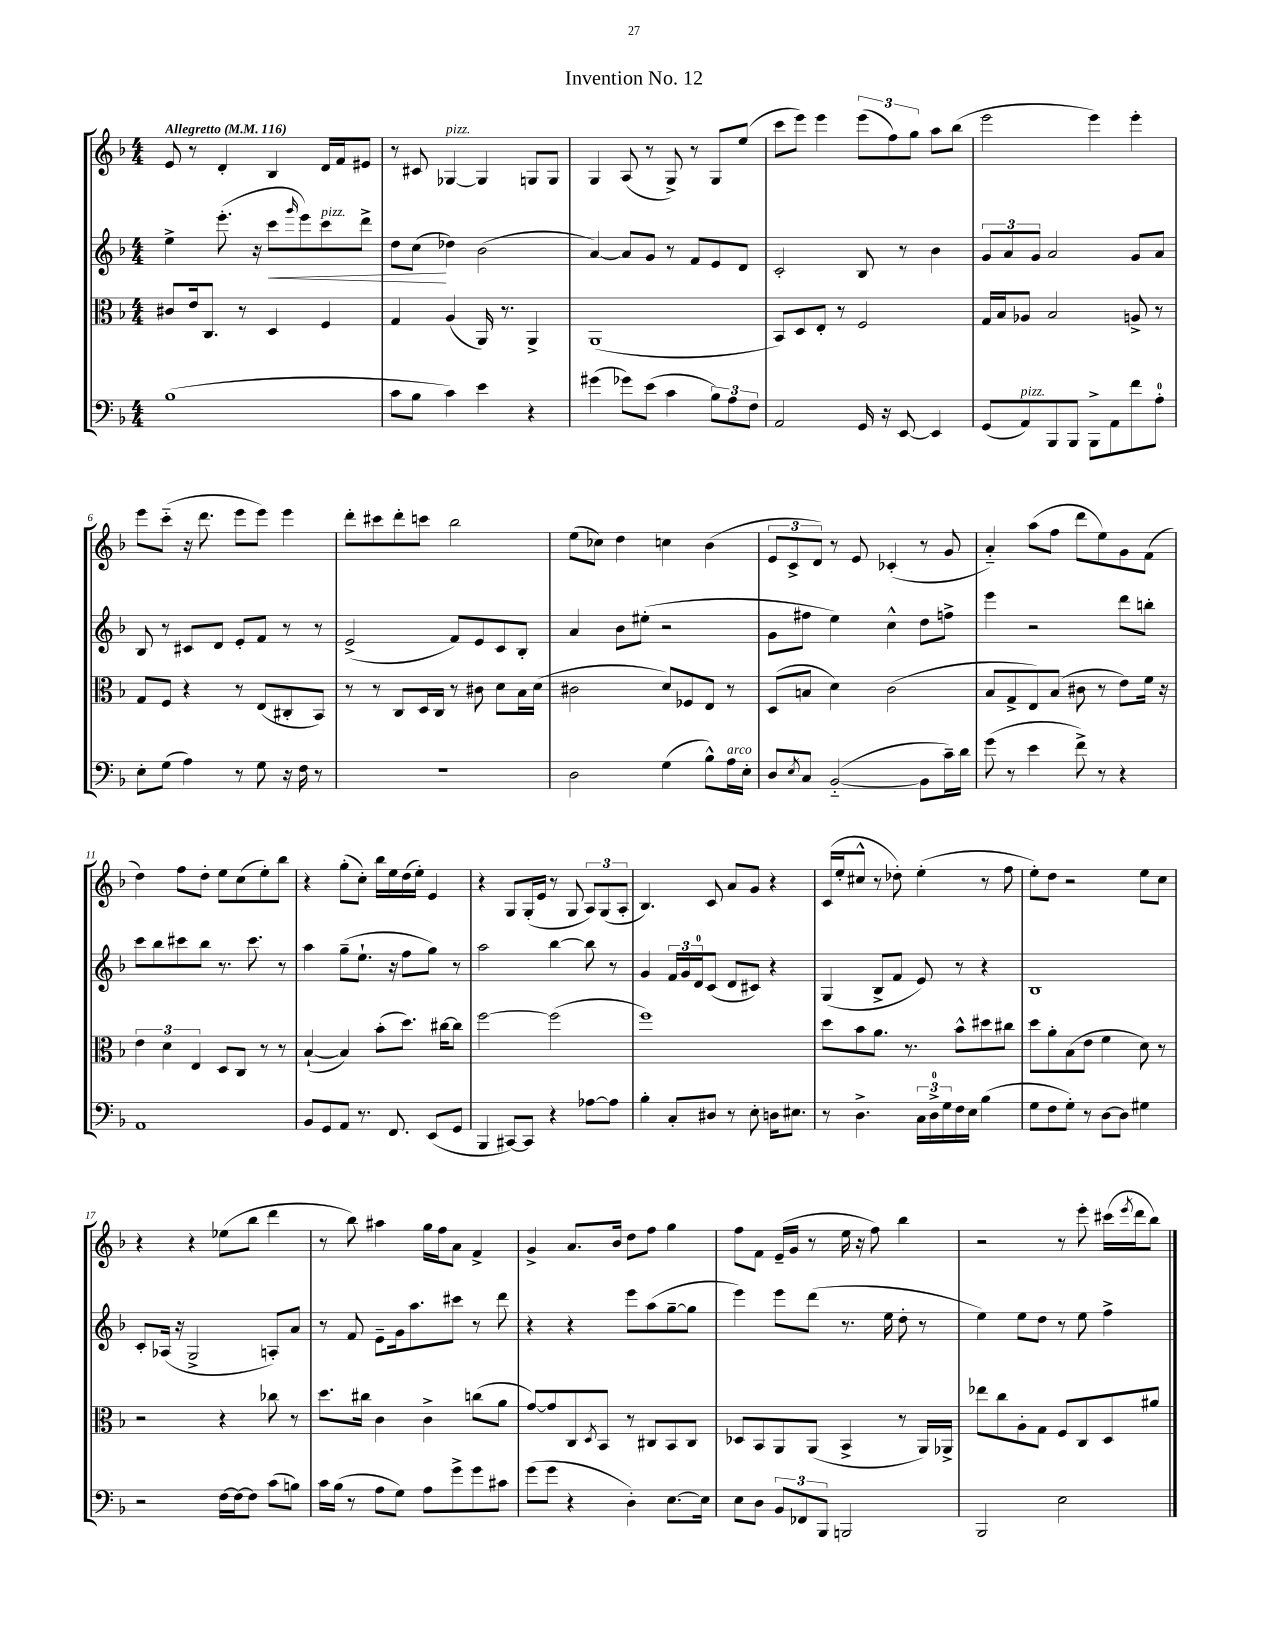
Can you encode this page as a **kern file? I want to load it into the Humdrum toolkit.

**kern	**kern	**kern	**dynam	**kern
*part4	*part3	*part2	*part2	*part1
*staff4	*staff3	*staff2	*staff2	*staff1
*clefF4	*clefC3	*clefG2	*	*clefG2
*k[b-]	*k[b-]	*k[b-]	*	*k[b-]
*M4/4	*M4/4	*M4/4	*	*M4/4
*MM116	*MM116	*MM116	*	*MM116
=1	=1	=1	=1	=1
!	!	!	!	!LO:TX:a:B:t=Allegretto
(1B-	8c#X/L	4ee^\	.	8e/
.	16e/k	.	.	8r
.	8.C/J	.	.	.
.	.	(8.eee'\	.	4d'/
.	8r	.	.	.
.	.	16r	.	.
!	!	!	!LO:HP:b	!
.	4D/	8ccc\L	<	4B-/
.	.	16qqggg/	.	.
.	.	8eee\)	.	.
!	!	!LO:TX:a:i:t=pizz.	!	!
.	4F/	8ccc\	.	16d/LL
.	.	.	.	16f/J
.	.	8ddd^\J	.	8e#X/J
=2	=2	=2	=2	=2
8c\L	4G/	8dd\L	.	8r
8B-\J	.	(8cc\J	.	8c#X/
!	!	!	!	!LO:TX:a:i:t=pizz.
4c\)	(4A/	4dd-X\)	[	[4G-X/
4e\	16AA/)	(2b-\	.	4G-/]
.	8.r	.	.	.
4r	4AA^/	.	.	8Gn/L
.	.	.	.	8G/J
=3	=3	=3	=3	=3
(4g#X\	(1AA	[4a/)	.	4G/
8g-X\L)	.	8a/L]	.	(8A/
(8e\J	.	8g/J	.	8r
4c\	.	8r	.	8G^/)
.	.	8f/L	.	8r
12B-\L)	.	8e/	.	8G/L
12A\	.	.	.	.
.	.	8d/J	.	(8ee/J
12F\J	.	.	.	.
=4	=4	=4	=4	=4
2AA/	8BB-/L)	2c'/	.	8ccc\L
.	8D/	.	.	8eee\J)
.	8E'/J	.	.	4eee\
.	8r	.	.	.
16GG/	2F/	8B-/	.	(12eee\L
16r	.	.	.	.
.	.	.	.	12ff\)
[8EE/	.	8r	.	.
.	.	.	.	12gg\J
4EE/]	.	4b-\	.	8aa\L
.	.	.	.	(8bb-\J
=5	=5	=5	=5	=5
(8GG/L	16G/LL	12g/L	.	2eee\
.	16B-/J	.	.	.
.	.	12a/	.	.
!LO:TX:a:i:t=pizz.	!	!	!	!
8AA/)	8A-X/J	.	.	.
.	.	12g/J	.	.
8BBB-/	2B-/	2a/	.	.
8BBB-/J	.	.	.	.
8BBB-^\L	.	.	.	4eee\)
8AA\	.	.	.	.
8f\	8An^/	8g/L	.	4eee'\
8A'\J	8r	8a/J	.	.
!!LO:LB:g=z
=6	=6	=6	=6	=6
8E'\L	8G/L	8B-/	.	8eee\L
(8G\J	8F/J	8r	.	(8ccc\J
4A\)	4r	8c#X/L	.	16r
.	.	.	.	8.ddd\
.	.	8d/J	.	.
8r	8r	8e'/L	.	8eee\L
8G\	(8E/L	8f/J	.	8eee\J)
16r	8C#X'/	8r	.	4eee\
16F\	.	.	.	.
8r	8BB-/J)	8r	.	.
=7	=7	=7	=7	=7
1r	8r	(2e^/	.	8ddd'\L
.	8r	.	.	8ccc#X\
.	8C/L	.	.	8ddd'\
.	16D/L	.	.	8cccn\J
.	16C/JJ	.	.	.
.	8r	8f/L)	.	2bb-\
.	8c#X\	8e/	.	.
.	8d\L	8c/	.	.
.	16B-\L	8B-'/J	.	.
.	(16d\JJ	.	.	.
=8	=8	=8	=8	=8
2D\	2c#X\	4a/	.	(8ee\L
.	.	.	.	8cc-X\J)
.	.	8b-\L	.	4dd\
.	.	(8ee#X'\J	.	.
(4G\	8d/L)	2r	.	4ccn\
.	8F-X/	.	.	.
8B-^^\L)	8E/J	.	.	(4b-\
!LO:TX:a:i:t=arco	!	!	!	!
16A\L	8r	.	.	.
16E'\JJ	.	.	.	.
=9	=9	=9	=9	=9
8D/L	(8D/L	8g\L	.	12e/L
.	.	.	.	12c^/
8qE/	.	.	.	.
8C/J	8Bn/J	8ff#X\J	.	.
.	.	.	.	12d/J)
([2BB-/	4d\)	4ee\)	.	8r
.	.	.	.	8e/
.	(2c\	4cc^^\	.	(4c-X'/
8BB-\L]	.	8dd\L	.	8r
16c~\L)	.	8ffn^\J	.	8g/
16d\JJ	.	.	.	.
=10	=10	=10	=10	=10
(8g\	8B-/L	4eee\	.	4a/)
8r	8G^/	.	.	.
4e\	8E/)	2r	.	(8aa\L
.	(8B-/J	.	.	8ff\J
8f^\)	8c#X\	.	.	8ddd\L
8r	8r	.	.	8ee\)
4r	8e\L)	8ddd\L	.	8g\
.	16f\Jk	8bbn'\J	.	(8f\J
.	16r	.	.	.
!!LO:LB:g=z
=11	=11	=11	=11	=11
1AA	6e\	8ccc\L	.	4dd\)
.	.	8bb-\	.	.
.	6d\	.	.	.
.	.	8ccc#X\	.	8ff\L
.	6E/	.	.	.
.	.	8bb-\J	.	8dd'\J
.	8D/L	8.r	.	8ee\L
.	8C/J	.	.	(8cc\
.	.	8.ccc#\	.	.
.	8r	.	.	8ee'\)
.	8r	8r	.	8bb-\J
=12	=12	=12	=12	=12
8BB-/L	([4B-`/	4aa\	.	4r
8GG/	.	.	.	.
8AA/J	4B-/])	(8gg~\L	.	(8gg'\L
8.r	.	8.ee`\J	.	8cc'\J)
.	(8b-'\L	.	.	16bb-\LL
8.FF/	.	16r	.	16ee\
.	8.dd\J)	8ff\L	.	(16dd\
.	.	.	.	16ee'\JJ)
(8EE/L	.	8gg\J)	.	4e/
.	[16cc#X\KL	.	.	.
8GG/J	8cc#\J]	8r	.	.
=13	=13	=13	=13	=13
4BBB-/	[2ff\	2aa\	.	4r
[8CC#X/L)	.	.	.	8G/L
8CC#/J]	.	.	.	(16G'/L
.	.	.	.	16e/JJ
4r	(2ff\]	[4bb-\	.	8r
.	.	.	.	8G/
[8A-X\L	.	8bb-\]	.	12A/L)
.	.	.	.	(12G/
8A-\J]	.	8r	.	.
.	.	.	.	12A'/J
=14	=14	=14	=14	=14
4B-'\	1ff)	4g/	.	4.B-/)
8C'/L	.	24f/LL	.	.
.	.	24g/	.	.
.	.	24d/J	.	.
8D#X/J	.	(8c/J	.	8c/
8r	.	8d/L	.	8a/L
8E'\	.	8c#X/J)	.	8g/J
16Dn\KL	.	4r	.	4r
8.E#X\J	.	.	.	.
=15	=15	=15	=15	=15
8r	8dd\L	(4G/	.	(16c/LL
.	.	.	.	16ee'/J
4.D^\	8b-\	.	.	8cc#X^^/J
.	8.a\J	8B-^/L	.	8r
.	.	8f/J	.	8dd-X'\)
.	8.r	.	.	.
24C\LL	.	8e/)	.	(4ee'\
24D^\	.	.	.	.
24G\	.	.	.	.
16F\	8b-^^\L	8r	.	.
16E\JJ	.	.	.	.
(4B-\	8dd#X\	4r	.	8r
.	8cc#X\J	.	.	8ff\
=16	=16	=16	=16	=16
8G\L	8dd\L	1B-	.	8ee'\L)
8F\	8a'\	.	.	8dd\J
8G'\J)	(8B-\	.	.	2r
8r	8e\J	.	.	.
[8D\L	4f\	.	.	.
8D\J]	.	.	.	.
4G#X\	8d\)	.	.	8ee\L
.	8r	.	.	8cc\J
!!LO:LB:g=z
=17	=17	=17	=17	=17
2r	2r	8c'/L	.	4r
.	.	(16A-X/Jk	.	.
.	.	16r	.	.
.	.	2G^/	.	4r
[16F\LL	4r	.	.	(8ee-X\L
16F\J_	.	.	.	.
8F\J]	.	.	.	8bb-\J
(8c\L	8cc-X\	8An'/L)	.	4ddd\
8Bn\J)	8r	8a/J	.	.
=18	=18	=18	=18	=18
16c\LL	8.dd\L	8r	.	8r
(16B-\JJ	.	.	.	.
8r	.	8f/	.	8bb-\)
.	16cc#X\Jk	.	.	.
8A\L	4c\	8e~\L	.	4aa#X\
8G\J)	.	16g\k	.	.
.	.	8.aa\	.	.
8A\L	4c^\	.	.	16gg\LL
.	.	.	.	16ff\J
8g^\	.	8ccc#X\J	.	8a\J
8g\	(8ccn\L	8r	.	4f^/
8c#X\J	8a\J	8ddd\	.	.
=19	=19	=19	=19	=19
(8g\L	[8g/L)	4r	.	4g^/
8g\J	8g/]	.	.	.
4r	8C/	4r	.	8.a/L
.	8qD/	.	.	.
.	8BB-/J	.	.	.
.	.	.	.	16b-/Jk
4D'\)	8r	8eee\L	.	8dd\L
.	8C#X/L	(8aa\	.	8ff\J
[8.E\L	8BB-/	[8gg~\	.	4gg\
.	8C#/J	8gg\J]	.	.
16E\Jk]	.	.	.	.
=20	=20	=20	=20	=20
8E\L	8D-X/L	4eee\)	.	8ff\L
8D\J	8BB-/	.	.	8f\J
12BB-/L	8AA/	8eee\L	.	(16e~/LL
.	.	.	.	16g/JJ
12FF-X/	.	.	.	.
.	(8AA/J	(8ddd\J	.	8r
12BBB-/J	.	.	.	.
2BBBn/	4BB-^/	8.r	.	16ee\
.	.	.	.	16r
.	.	.	.	8ff\)
.	.	16ee\	.	.
.	8r	8dd'\	.	4bb-\
.	16AA/LL)	8r	.	.
.	16AA-X^/JJ	.	.	.
=21	=21	=21	=21	=21
2BBB-/	8ee-X\L	4ee\)	.	2r
.	8cc\	.	.	.
.	8A'\	8ee\L	.	.
.	8G\J	8dd\J	.	.
2E\	8F/L	8r	.	8r
.	8C/	8ee\	.	8eee'\
.	8D/	4ff^\	.	(16ccc#X\LL
.	.	.	.	8qeee/
.	.	.	.	16ddd\J
.	8a#X/J	.	.	8bb-\J)
==	==	==	==	==
*-	*-	*-	*-	*-
